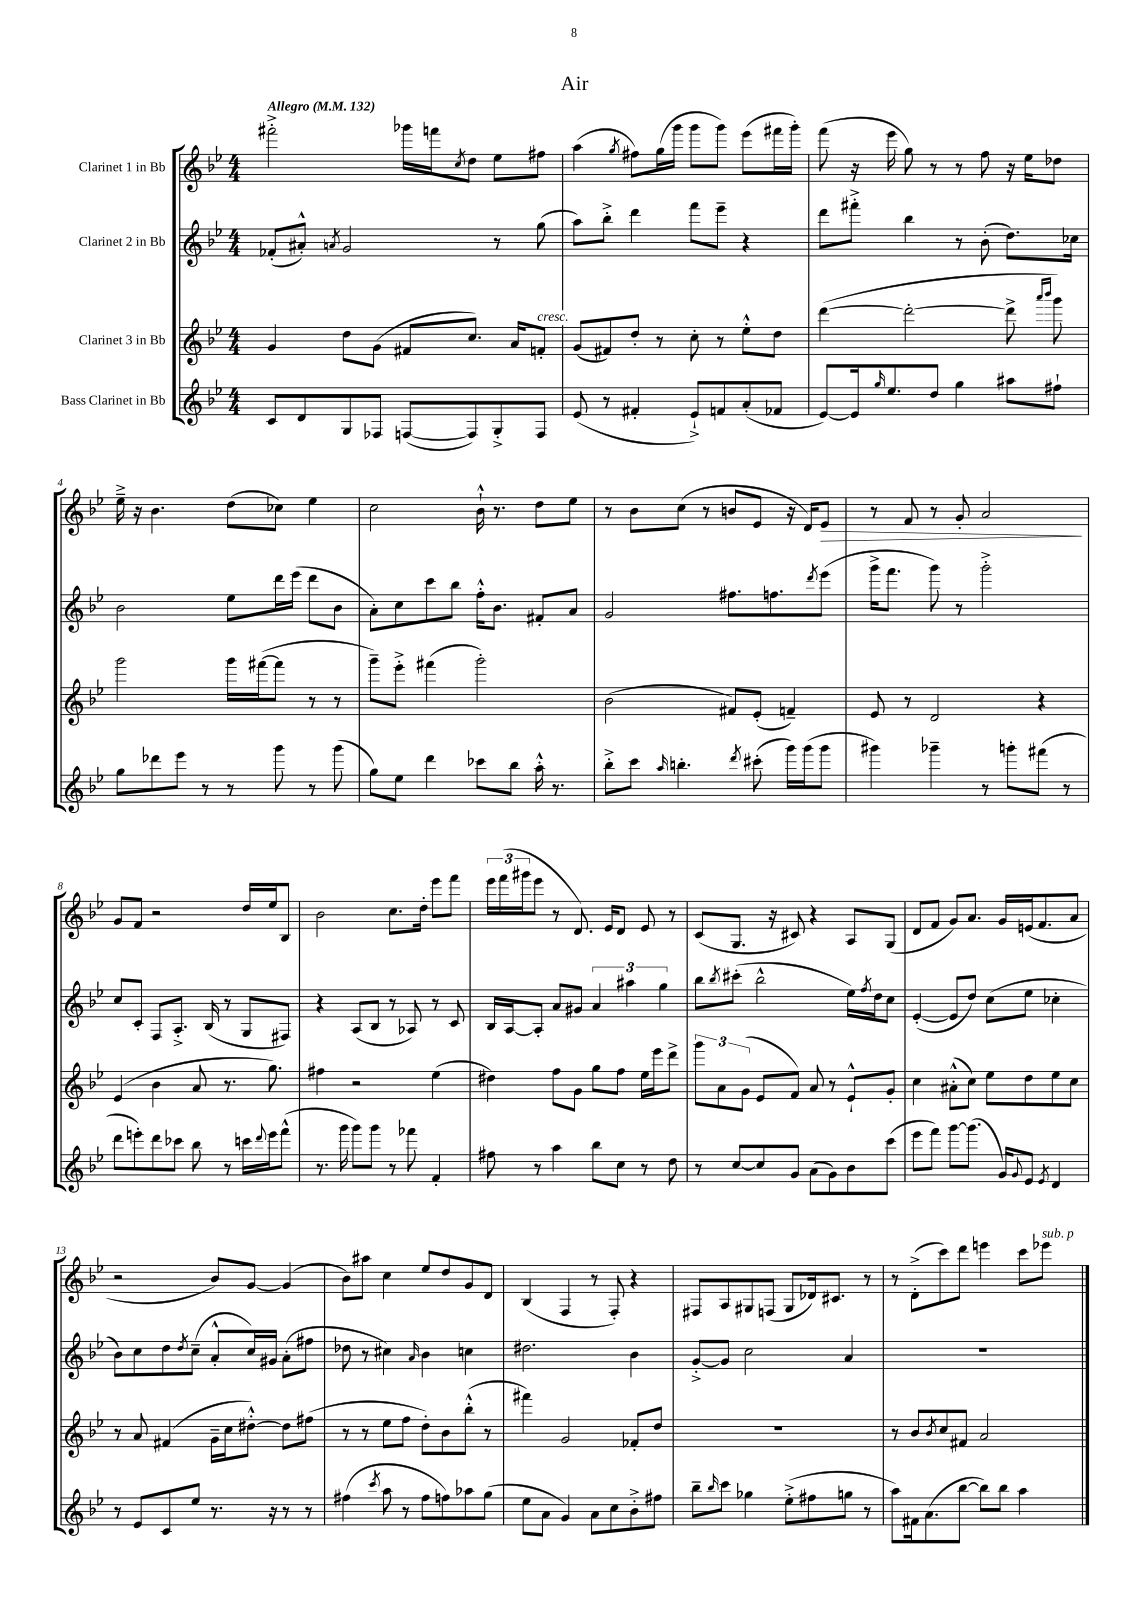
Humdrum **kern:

**kern	**kern	**kern	**kern
*staff4	*staff3	*staff2	*staff1
*clefG2	*clefG2	*clefG2	*clefG2
*k[b-e-]	*k[b-e-]	*k[b-e-]	*k[b-e-]
*M4/4	*M4/4	*M4/4	*M4/4
*MM132	*MM132	*MM132	*MM132
8c	4g	(8f-'	2fff#'^
8d	.	8a#'^^)	.
.	.	8qa	.
8G	8dd	2g	.
8F-	(8g	.	.
([8F	8f#	.	16ggg-
.	.	.	16fff
.	.	.	8qcc
8F])	8.cc)	.	8dd
8G'^	.	8r	8ee-
.	16a	.	.
8F	8f'	(8gg	8ff#
=	=	=	=
(8e-	(8g	8aa)	(4aa
8r	8f#)	8bb-'^	.
.	.	.	8qgg
4f#'	8dd'	4ddd	8ff#)
.	8r	.	(16gg
.	.	.	16ggg
8e-`^)	8cc'	8fff	8ggg
8f	8r	8eee-~	8ggg)
(8a'	8ee-'^^	4r	(8eee-
8f-	8dd	.	16fff#
.	.	.	16ggg')
=	=	=	=
[8e-)	([4ddd	8ddd	(8fff
16e-]	.	8fff#'^	16r
16qqgg	.	.	.
8.ee-	.	.	16eee-
.	2ddd'_	4bb-	8gg)
8dd	.	.	8r
4gg	.	8r	8r
.	.	(8b-'	8ff
8aa#	8ddd^]	8.dd)	16r
.	.	.	16ee-
.	16qqaaa	.	.
.	16qqbbb-	.	.
8ff#`	8ggg)	.	8dd-
.	.	16cc-	.
=	=	=	=
8gg	2ggg	2b-	16ee-~^
.	.	.	16r
8ddd-	.	.	4.b-
8eee-	.	.	.
8r	.	.	.
8r	16ggg	8ee-	(8dd
.	([16fff#	.	.
8ggg	8fff#]	16ddd	8cc-)
.	.	(16eee-	.
8r	8r	8ddd	4ee-
(8ggg	8r	8b-	.
=	=	=	=
8gg)	8ggg~)	8a')	2cc
8ee-	8eee-'^	8cc	.
4ddd	(4fff#	8ccc	.
.	.	8bb-	.
8ccc-	2ggg')	16ff'^^	16b-`^^
.	.	8.b-	8.r
8bb-	.	.	.
16aa'^^	.	8f#'	8dd
8.r	.	.	.
.	.	8a	8ee-
=	=	=	=
8bb-'^	(2b-	2g	8r
8ccc	.	.	8b-
16qqaa	.	.	.
4.bb'	.	.	(8cc
.	.	.	8r
.	8f#)	8.ff#	8b
8qddd	.	.	.
(8ccc#'	(8e-'	.	8e-
.	.	8.ff	.
16ggg)	4f~)	.	16r
(16ggg	.	.	16d)
.	.	8qddd	.
8ggg	.	(8eee-	8e-
=	=	=	=
4ggg#)	8e-	16ggg^	8r
.	.	8.fff	.
.	8r	.	8f
4ggg-~	2d	8ggg)	8r
.	.	8r	8g'
8r	.	2ggg'^	2a
8ggg'	.	.	.
(8fff#	4r	.	.
8r	.	.	.
=	=	=	=
8ddd	(4e-	8cc	8g
8eee')	.	8c'	8f
8ddd	4b-	8F	2r
8ccc-	.	8.A'^	.
8bb-	8a	.	.
.	.	(16B-	.
8r	8.r	8r	.
16ccc	.	8G	16dd
8qqddd	.	.	.
16eee	8.gg)	.	16ee-
(8fff^^	.	8F#)	8B-
=	=	=	=
8.r	4ff#	4r	2b-
16ggg	.	.	.
8ggg)	2r	(8A	.
8ggg	.	8B-	.
8r	.	8r	8.cc
8fff-	.	8A-)	.
.	.	.	16dd'
4f'	(4ee-	8r	8eee-
.	.	8c	8fff
=	=	=	=
8ff#	4dd#)	16B-	24eee-
.	.	.	(24fff
.	.	[16A	.
.	.	.	24ggg#
8r	.	8A']	8eee-
4aa	8ff	8a	8r
.	8g	8g#	8.d)
8bb-	8gg	6a	.
.	.	.	16e-
8cc	8ff	.	8d
.	.	6aa#	.
8r	16ee-	.	8e-
.	16eee-	.	.
.	.	6gg	.
8dd	8ddd^	.	8r
=	=	=	=
8r	12ggg	8bb-	(8c
.	12a	.	.
.	.	8qbb-	.
[8cc	.	(8ccc#'	8.G
.	(12g	.	.
8cc]	8e-	2bb-^^	.
.	.	.	16r
8g	8f)	.	8c#)
(8a	8a	.	4r
8g)	8r	.	.
8b-	8e-`^^	16ee-)	8A
.	.	8qff	.
.	.	16dd	.
(8ccc	8g'	8cc	(8G
=	=	=	=
8eee-	4cc	([4e-'	8d
8fff)	.	.	8f
[8ggg	(8a#'^^	8e-]	8g)
(8.ggg]	8cc)	8dd)	8.a
.	8ee-	(8cc	.
16g)	.	.	16g
8qqg	.	.	.
8e-	8dd	8ee-	(16e
.	.	.	8.f
8qe-	.	.	.
4d	8ee-	4cc-'	.
.	8cc	.	8a
=	=	=	=
8r	8r	8b-)	2r
8e-	8a	8cc	.
8c	(4f#	8dd	.
.	.	8qdd	.
8ee-	.	(8cc~	.
8.r	16g~	8a'^^	8b-)
.	16cc	.	.
.	[8dd#'^^)	16cc)	[8g
16r	.	16g#	.
8r	8dd#]	(8a'	(4g]
8r	(8ff#	8ff#	.
=	=	=	=
(4ff#	8r	8dd-	8b-)
.	8r	8r	8aa#
8qccc	.	.	.
8aa	8ee-	4cc#)	4cc
8r	8ff	.	.
.	.	16qqa	.
8ff#	8dd')	4b-	8ee-
8ff)	8b-	.	8dd
8aa-	(8bb-'^^	4cc	8g
(8gg	8r	.	8d
=	=	=	=
8ee-	4fff#)	2.dd#	(4B-
8a	.	.	.
4g)	2g	.	4F
8a	.	.	8r
8cc	.	.	8F')
8b-'^	8f-'	4b-	4r
8ff#	8dd	.	.
=	=	=	=
8bb-~	1r	[8g'^	8F#
16qqbb-	.	.	.
8ccc	.	8g]	8A
4gg-	.	2cc	8G#
.	.	.	(8F
(8ee-'^	.	.	8G#
8ff#	.	.	16d-)
.	.	.	8.c#
8gg	.	4a	.
8r	.	.	8r
=	=	=	=
8aa)	8r	1r	8r
16f#	8b-	.	(8d'^
(8.a	.	.	.
.	8qb-	.	.
.	8cc	.	8ccc)
[8bb-	8f#	.	8ddd
8bb-])	2a	.	4eee
8bb-	.	.	.
4aa	.	.	8ccc
.	.	.	8eee-
==	==	==	==
*-	*-	*-	*-
